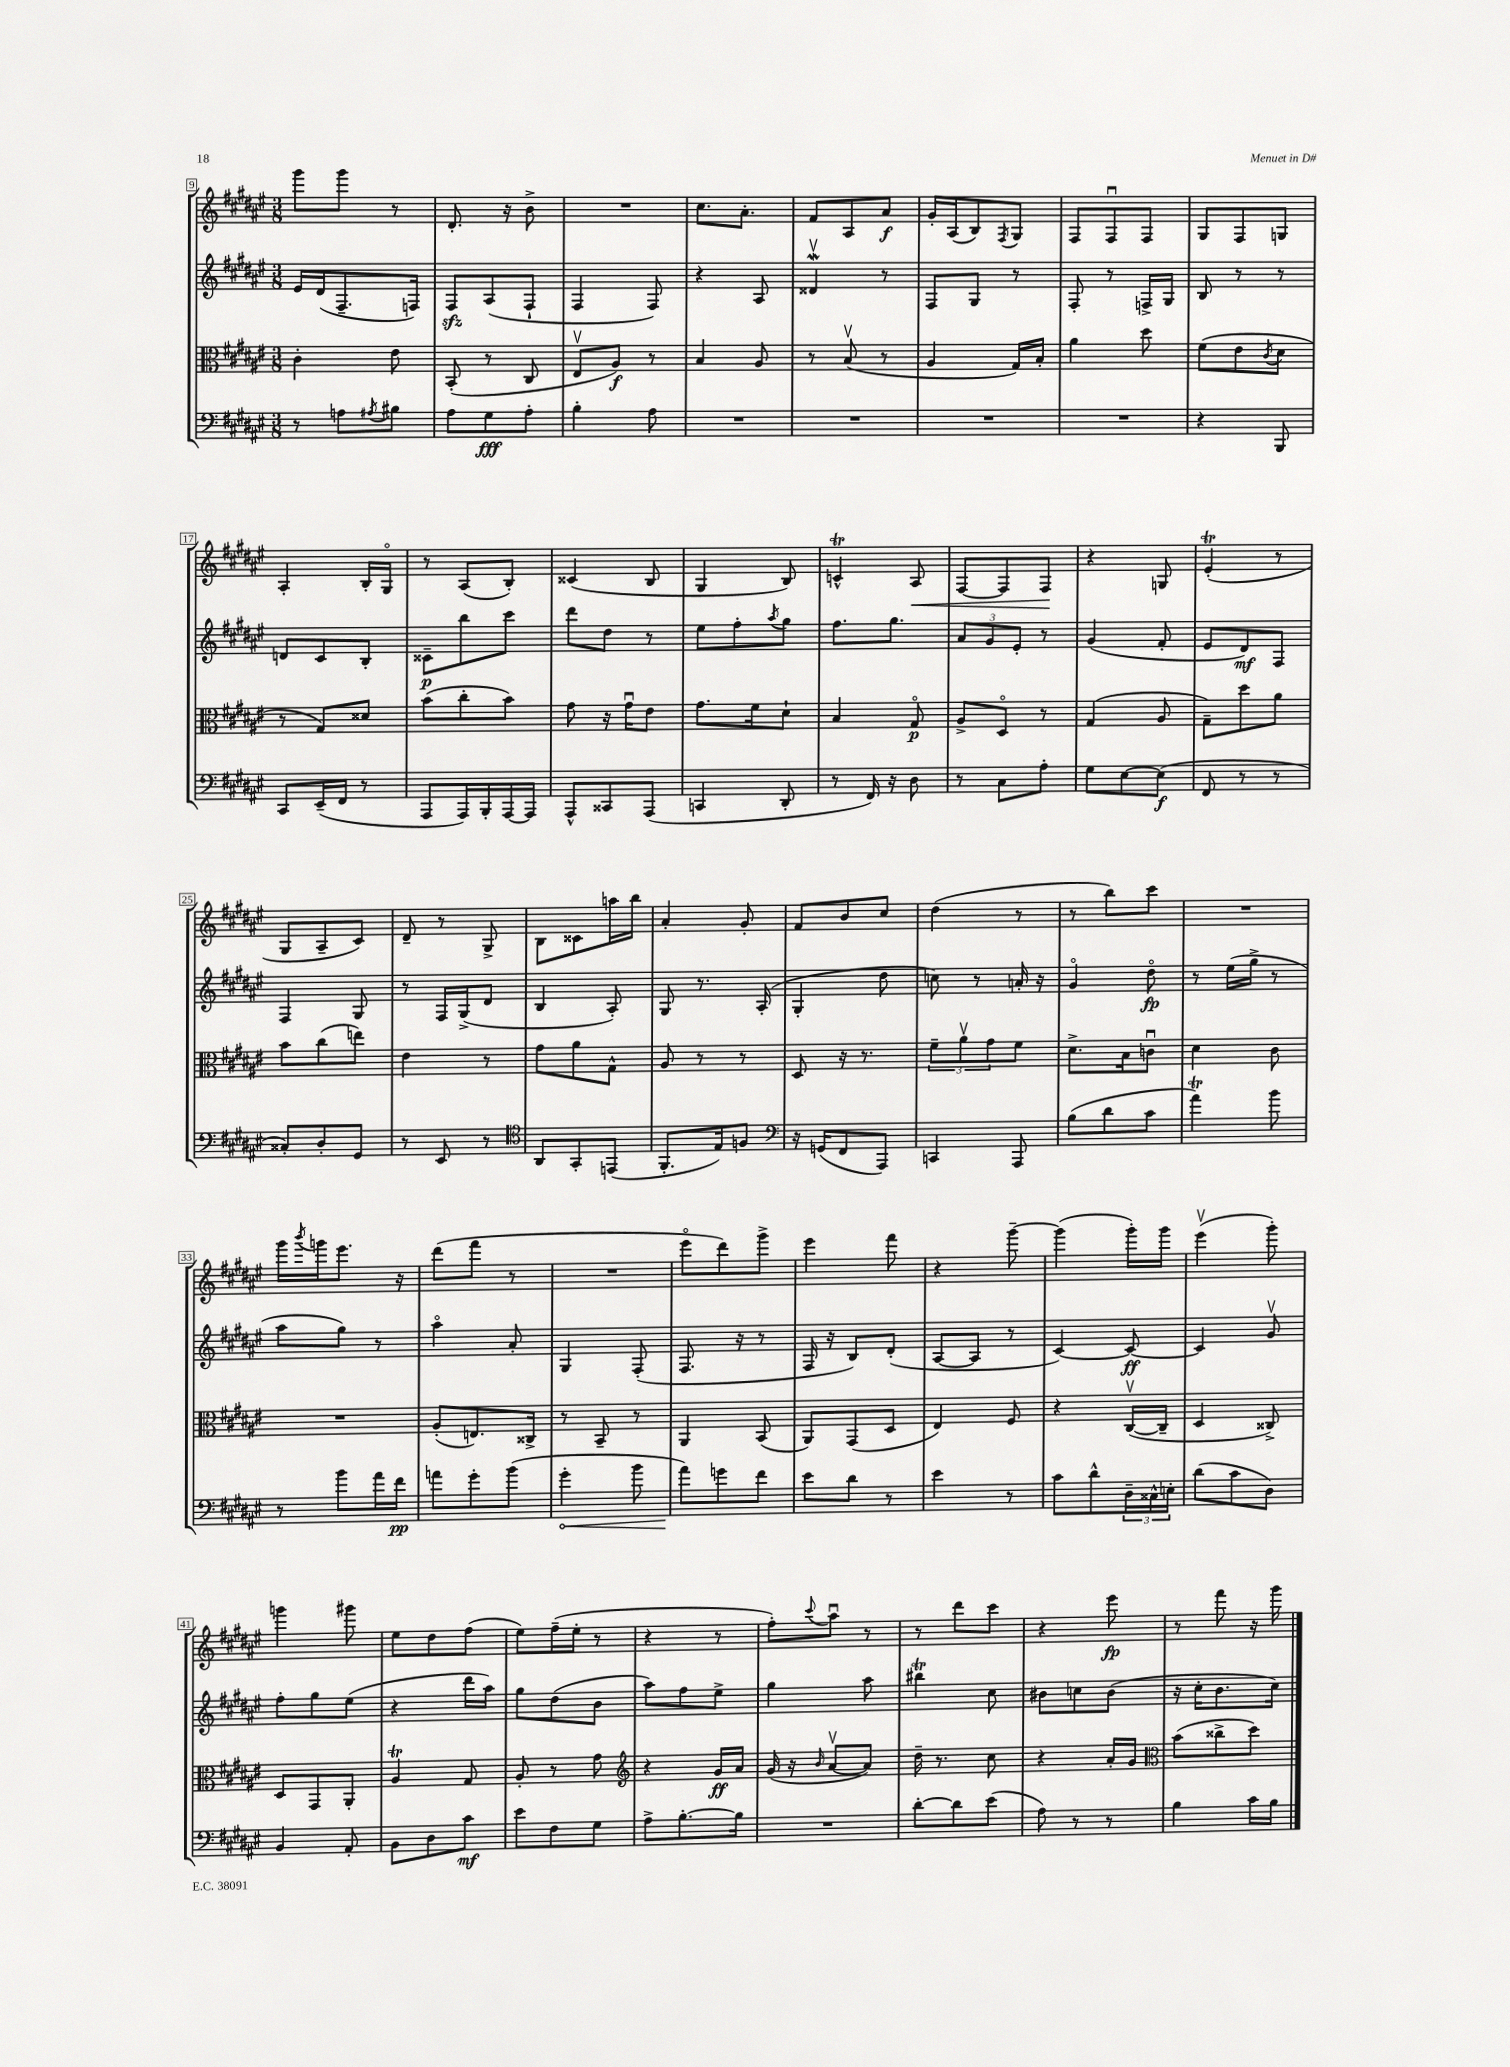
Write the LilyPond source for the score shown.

<<
\new StaffGroup <<
\new Staff = "s0" {
    \clef treble \key fis \major \numericTimeSignature \time 3/8
    gis'''8 gis'''8 r8 |
    dis'8.-. r16 b'8-> |
    R4. |
    cis''8. ais'8.-. |
    fis'8 ais8 ais'8\f |
    gis'16-. ais16( b8) \acciaccatura { fis8 } gis8 |
    fis8 fis8\downbow fis8 |
    gis8 fis8 g8 |
    ais4-. b16-. gis16\flageolet |
    r8 ais8( b8-.) |
    cisis'4( b8 |
    gis4 b8) |
    c'4-^\trill ais8\< |
    fis8~ fis8 fis8\! |
    r4 g8 |
    eis'4-.\trill( r8 |
    gis8 ais8-- cis'8) |
    dis'8-- r8 gis8-> |
    b8 cisis'8 a''16 b''16 |
    ais'4-. gis'8-. |
    fis'8 b'8 cis''8 |
    dis''4( r8 |
    r8 b''8) cis'''8 |
    R4. |
    gis'''16 \acciaccatura { b'''8 } g'''16 eis'''8. r16 |
    dis'''8( fis'''8 r8 |
    R4. |
    eis'''8\flageolet dis'''8) gis'''8-> |
    eis'''4 fis'''8 |
    r4 gis'''8~-- |
    gis'''4( gis'''16-.) gis'''16 |
    eis'''4\upbow( gis'''8-.) |
    g'''4 gis'''8 |
    eis''8 dis''8 fis''8( |
    eis''8) fis''16--( eis''16-. r8 |
    r4 r8 |
    fis''8-.) \appoggiatura { cis'''8 } ais''8\downbow r8 |
    r8 dis'''8 cis'''8 |
    r4 eis'''8\fp |
    r8 fis'''8 r16 gis'''16 \bar "|." |
}
\new Staff = "s1" {
    \clef treble \key fis \major \numericTimeSignature \time 3/8
    eis'16 dis'16( fis8.-- f16) |
    fis8\sfz ais8( fis8-! |
    fis4 fis8) |
    r4 ais8 |
    disis'4\upbow\mordent r8 |
    fis8 gis8 r8 |
    fis8-. r8 f16-> gis16 |
    b8 r8 r8 |
    d'8 cis'8 b8-. |
    cisis'8--\p b''8 cis'''8 |
    dis'''8 dis''8 r8 |
    eis''8 fis''8-. \acciaccatura { ais''8 } gis''8 |
    fis''8. gis''8. |
    \tuplet 3/2 { ais'8 gis'8 eis'8-. } r8 |
    gis'4( fis'8-. |
    eis'8 dis'8\mf) fis8 |
    fis4 gis8 |
    r8 fis16 gis16->( dis'8 |
    b4 ais8-.) |
    gis8 r8. ais16-.( |
    gis4-. dis''8 |
    c''8) r8 a'16-. r16 |
    gis'4\flageolet dis''8\flageolet\fp |
    r8 eis''16( gis''16-> r8 |
    ais''8 gis''8) r8 |
    ais''4\flageolet ais'8-. |
    gis4 fis8-.( |
    fis8. r16 r8 |
    fis16 r16 b8) dis'8-.( |
    ais8~ ais8 r8 |
    cis'4~) cis'8~\ff |
    cis'4 gis'8\upbow |
    fis''8-. gis''8 eis''8( |
    r4 dis'''16 ais''16) |
    gis''8 dis''8( b'8 |
    ais''8) fis''8 eis''8-> |
    gis''4 ais''8 |
    bis''4\trill cis''8 |
    bis'8 c''8 bis'8( |
    r16 cis''16-. b'8. cis''16) \bar "|." |
}
\new Staff = "s2" {
    \clef alto \key fis \major \numericTimeSignature \time 3/8
    cis'4-. eis'8 |
    b,8-.( r8 cis8 |
    eis8\upbow ais8\f) r8 |
    b4 ais8 |
    r8 b8\upbow( r8 |
    ais4 gis16) b16-. |
    ais'4 dis''8 |
    fis'8( eis'8 \acciaccatura { cis'8 } dis'8 |
    r8 gis8) disis'8 |
    b'8( cis''8-. b'8) |
    gis'8 r16 gis'16\downbow eis'8 |
    gis'8. fis'16 dis'8-! |
    b4 gis8\flageolet\p |
    ais8-> dis8\flageolet r8 |
    gis4( ais8 |
    gis8--) dis''8 ais'8 |
    b'8 cis''8( e''8) |
    eis'4 r8 |
    gis'8 ais'8 gis8-^ |
    ais8 r8 r8 |
    dis8 r16 r8. |
    \tuplet 3/2 { fis'8-- ais'8\upbow gis'8 } fis'8 |
    dis'8.-> b16 c'8\downbow |
    dis'4 cis'8 |
    R4. |
    ais8-.( e8.) cisis16-> |
    r8 b,8-- r8 |
    ais,4 b,8( |
    ais,8) gis,8( dis8 |
    eis4) fis8 |
    r4 cis16~\upbow( cis16-- |
    dis4 cisis8->) |
    dis8 gis,8 ais,8-. |
    ais4\trill gis8 |
    ais8-. r8 gis'8 |
    \clef treble r4 gis'16\ff ais'16 |
    gis'16( r16 \grace { b'16 } ais'8~\upbow ais'8) |
    dis''16-- r8. cis''8 |
    r4 ais'16-. gis'16 |
    \clef alto b'8( cisis''8-> dis''8) \bar "|." |
}
\new Staff = "s3" {
    \clef bass \key fis \major \numericTimeSignature \time 3/8
    r8 a8 \acciaccatura { ais8 } bis8 |
    ais8 gis8\fff ais8-. |
    b4-. ais8 |
    R4. |
    R4. |
    R4. |
    R4. |
    r4 b,,8 |
    cis,8 eis,16--( fis,16 r8 |
    ais,,8 ais,,16) b,,16-. ais,,16~ ais,,16 |
    ais,,8-^ cisis,8 ais,,8( |
    c,4 dis,8-. |
    r8 fis,16) r16 dis8 |
    r8 cis8 ais8-. |
    gis8 eis8~ eis8\f( |
    fis,8 r8 r8 |
    cisis8-.) dis8-. gis,8 |
    r8 eis,8 r8 |
    \clef tenor ais,8 gis,8-. e,8( |
    fis,8.-. eis16) f8 |
    \clef bass r16 g,16( fis,8 ais,,8) |
    c,4 ais,,8 |
    b8( dis'8 cis'8 |
    ais'4\trill) b'8 |
    r8 b'8 ais'16 fis'16\pp |
    a'8 gis'8-. b'8( |
    \once \override Hairpin.circled-tip = ##t gis'4-.\< b'8 |
    ais'8\!) g'8 fis'8 |
    eis'8 dis'8 r8 |
    eis'4 r8 |
    cis'8 dis'8-^ \tuplet 3/2 { dis16-- cisis16-^ e16-. } |
    dis'8( cis'8 dis8) |
    b,4 ais,8-. |
    b,8 dis8 cis'8\mf |
    eis'8 fis8 gis8 |
    ais8-> b8.~-. b16 |
    R4. |
    dis'8~-. dis'8 eis'8( |
    ais8) r8 r8 |
    b4 cis'16 b16 \bar "|." |
}
>>
>>
\layout { \context { \Score currentBarNumber = #9 \override BarNumber.stencil = #(make-stencil-boxer 0.1 0.3 ly:text-interface::print) } }
